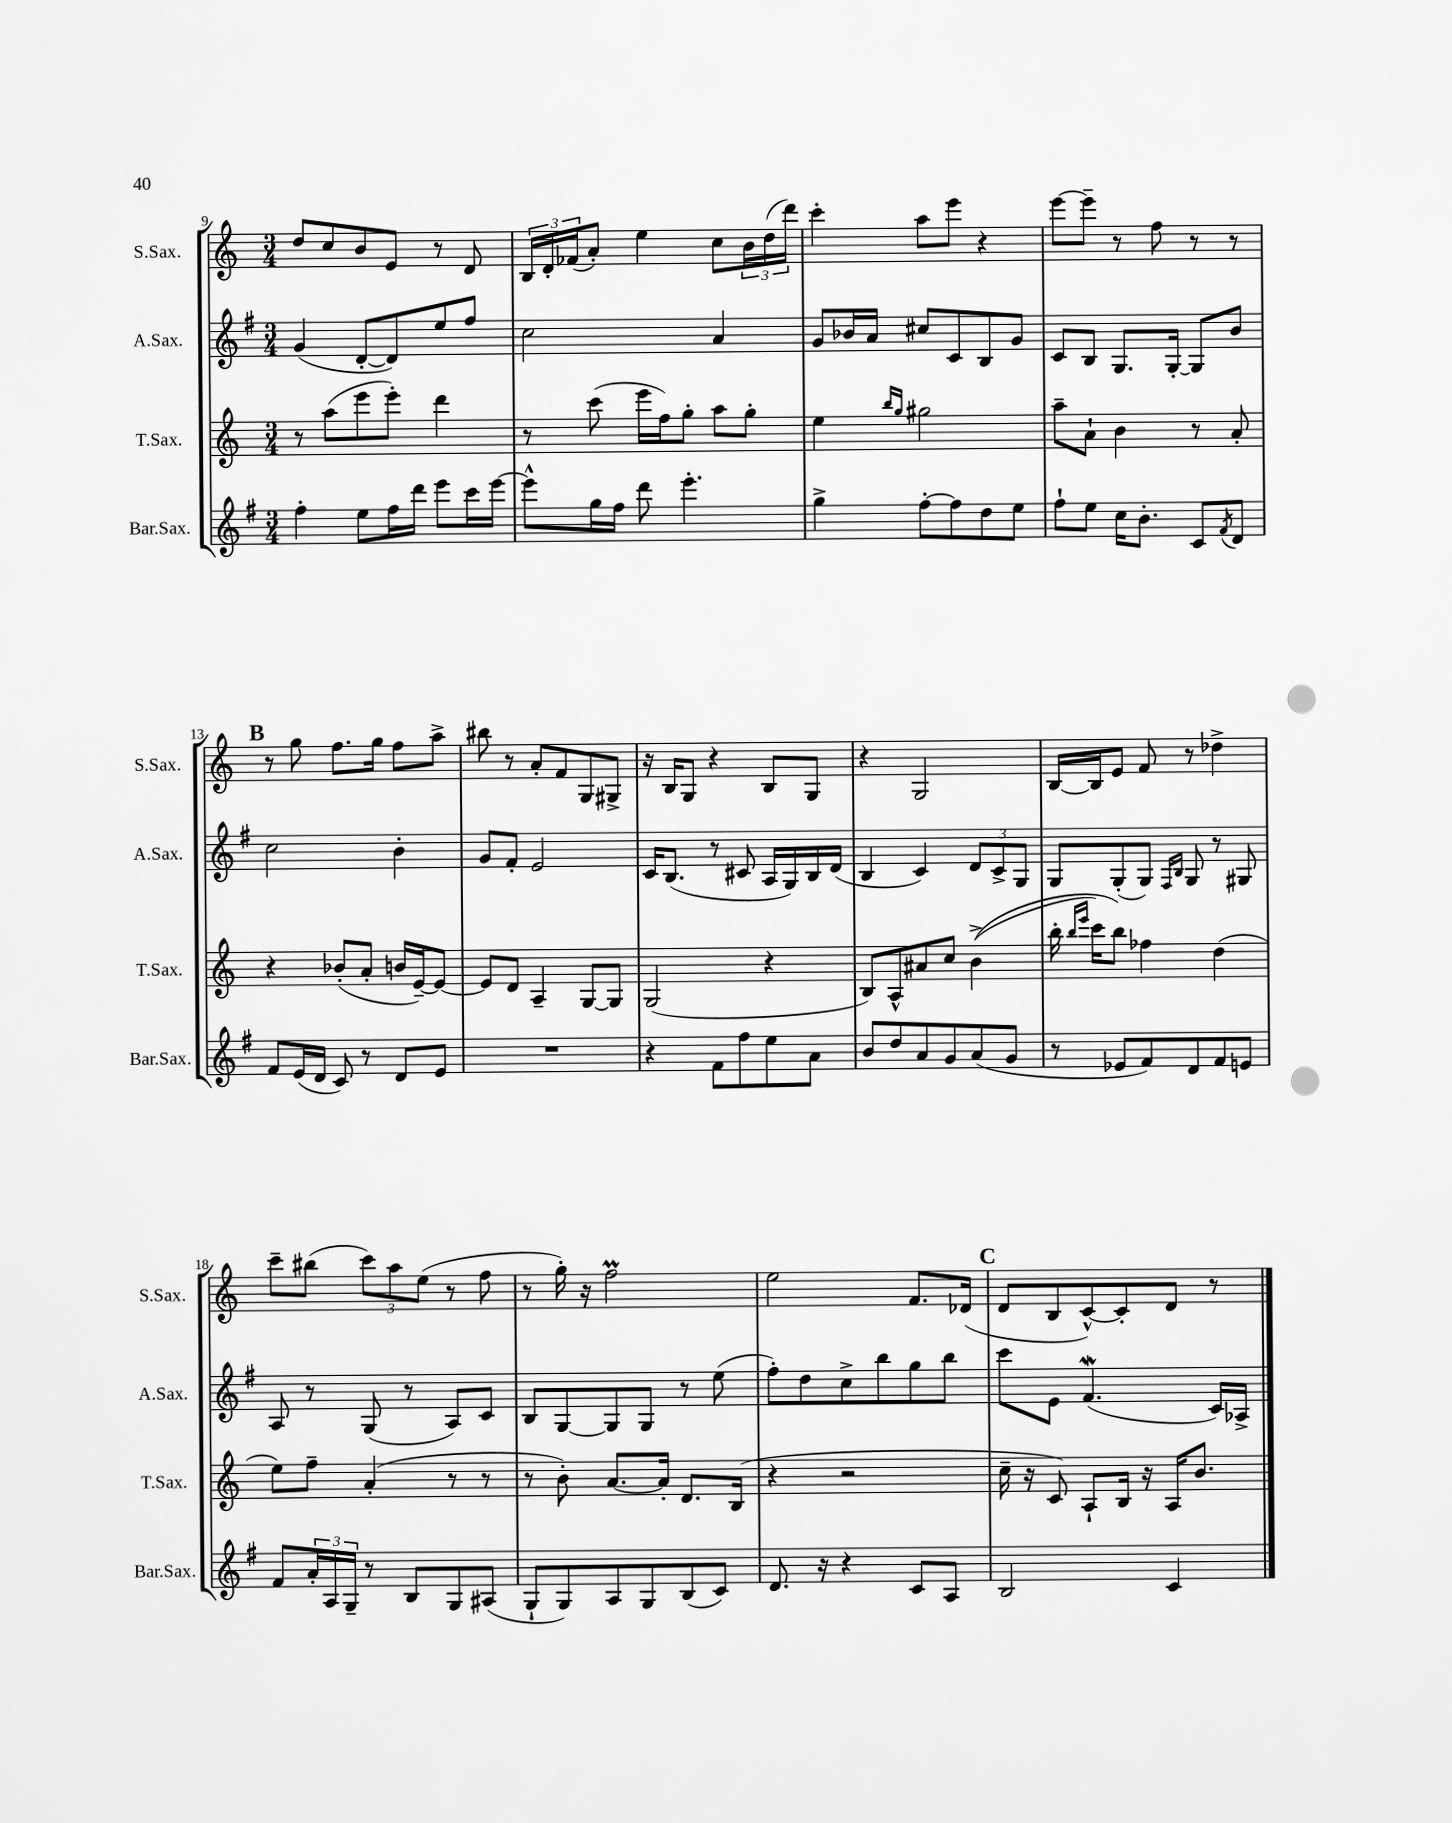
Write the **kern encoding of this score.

**kern	**kern	**kern	**kern
*part4	*part3	*part2	*part1
*staff4	*staff3	*staff2	*staff1
*I"Bar.Sax.	*I"T.Sax.	*I"A.Sax.	*I"S.Sax.
*I'Bar.Sax.	*I'T.Sax.	*I'A.Sax.	*I'S.Sax.
*clefG2	*clefG2	*clefG2	*clefG2
*k[f#]	*k[]	*k[f#]	*k[]
*M3/4	*M3/4	*M3/4	*M3/4
=9	=9	=9	=9
4ff#'\	8r	(4g/	8dd/L
.	(8aa\L	.	8cc/
8ee\L	8eee\	[8d'/L	8b/
16ff#\L	8eee'\J)	8d/])	8e/J
16ddd\JJ	.	.	.
8eee\L	4ddd\	8ee/	8r
16ccc\L	.	8ff#/J	8d/
[16eee\JJ	.	.	.
=10	=10	=10	=10
8eee^^\L]	8r	2cc\	24B/LL
.	.	.	24d'/
.	.	.	(24f-X/J
16gg\L	(8ccc\	.	8a'/J)
16ff#\JJ	.	.	.
8ddd\	16eee\LL	.	4ee\
.	16ff\J)	.	.
4.eee'\	8gg'\J	.	.
.	8aa\L	4a/	8cc\L
.	8gg'\J	.	24b\L
.	.	.	(24dd\
.	.	.	24ddd\JJ)
=11	=11	=11	=11
4gg^\	4ee\	8g/L	4ccc'\
.	.	16b-X/L	.
.	.	16a/JJ	.
.	16qqbb/LL	.	.
.	16qqgg/JJ	.	.
[8ff#'\L	2gg#X\	8cc#X/L	8aa\L
8ff#\]	.	8c/	8eee\J
8dd\	.	8B/	4r
8ee\J	.	8g/J	.
=12	=12	=12	=12
8ff#`\L	8aa~\L	8c/L	[8eee\L
8ee\J	8a`\J	8B/J	8eee~\J]
16cc\KL	4b\	8.G/L	8r
8.b'\J	.	.	.
.	.	.	8ff\
.	.	[16G'/Jk	.
8c/L	8r	8G/L]	8r
8qf#/	.	.	.
8d/J	8a'/	8b/J	8r
!!LO:LB:g=z
!!LO:REH:place=s1:t=B
=13	=13	=13	=13
8f#/L	4r	2cc\	8r
(16e/L	.	.	8gg\
16d/JJ	.	.	.
8c/)	(8b-X'/L	.	8.ff\L
8r	8a'/J	.	.
.	.	.	16gg\Jk
8d/L	16bn/LL	4b'\	8ff\L
.	[16e~/J)	.	.
8e/J	8e/J_	.	8aa^\J
=14	=14	=14	=14
2.r	8e/L]	8g/L	8bb#X\
.	8d/J	8f#'/J	8r
.	4A~/	2e/	8a'/L
.	.	.	8f/
.	[8G/L	.	8G/
.	8G/J]	.	8G#X^/J
=15	=15	=15	=15
4r	(2G/	16c/KL	16r
.	.	(8.B/J	16B/KL
.	.	.	8G/J
8f#\L	.	8r	4r
8ff#\	.	8c#X/	.
8ee\	4r	16A/LL	8B/L
.	.	16G/)	.
8a\J	.	16B/	8G/J
.	.	(16d/JJ	.
=16	=16	=16	=16
8b/L	8B/L)	4B/	4r
8dd/	8A^^/	.	.
8a/	8a#X/	4c/)	2G/
8g/	8cc/J	.	.
(8a/	((4b^\	12d/L	.
.	.	12c^/	.
8g/J	.	.	.
.	.	12G/J	.
=17	=17	=17	=17
8r	16bb'\	8G/L	[16B/LL
.	16qqbb/LL	.	.
.	16qqeee/JJ	.	.
.	16ccc\KL)	.	16B/J]
8e-X/L	8bb\J)	(8G'/	8e/J
8f#/)	4ff-X\	8G/J)	8f/
.	.	16qqF#/LL	.
.	.	16qqB/JJ	.
8d/	.	8G/	8r
8f#/	(4dd\	8r	4dd-X^\
8en/J	.	8G#X/	.
!!LO:LB:g=z
=18	=18	=18	=18
8f#/L	8ee\L)	8A/	8ccc~\L
24a'/L	8ff~\J	8r	(8bb#X\J
24A/	.	.	.
24G~/JJ	.	.	.
8r	(4a'/	(8G/	12ccc\L)
.	.	.	12aa\
8B/L	.	8r	.
.	.	.	(12ee\J
8G/	8r	8A/L)	8r
(8A#X/J	8r	8c/J	8ff\
=19	=19	=19	=19
8G`/L	8r	8B/L	8r
8G/)	8b'\)	[8G/	16gg'\)
.	.	.	16r
8A/	[8.a/L	8G/]	2ffM\
8G/	.	8G/J	.
.	16a'/Jk]	.	.
(8B/	8.d/L	8r	.
8c/J)	.	(8ee\	.
.	(16B/Jk	.	.
=20	=20	=20	=20
8.d/	4r	8ff#'\L)	2ee\
.	.	8dd\	.
16r	.	.	.
4r	2r	8cc^\	.
.	.	8bb\	.
8c/L	.	8gg\	8.f/L
8A/J	.	8bb\J	.
.	.	.	(16d-X/Jk
!!LO:REH:place=s1:t=C
=21	=21	=21	=21
2B/	16cc~\	8ccc\L	8d/L
.	16r	.	.
.	8c/)	8e\J	8B/
.	8A`/L	(4.f#W/	[8c^^/)
.	16B/Jk	.	8c'/]
.	16r	.	.
4c/	16A/KL	.	8d/J
.	8.b/J	.	.
.	.	16c/LL)	8r
.	.	16A-X^/JJ	.
==	==	==	==
*-	*-	*-	*-
